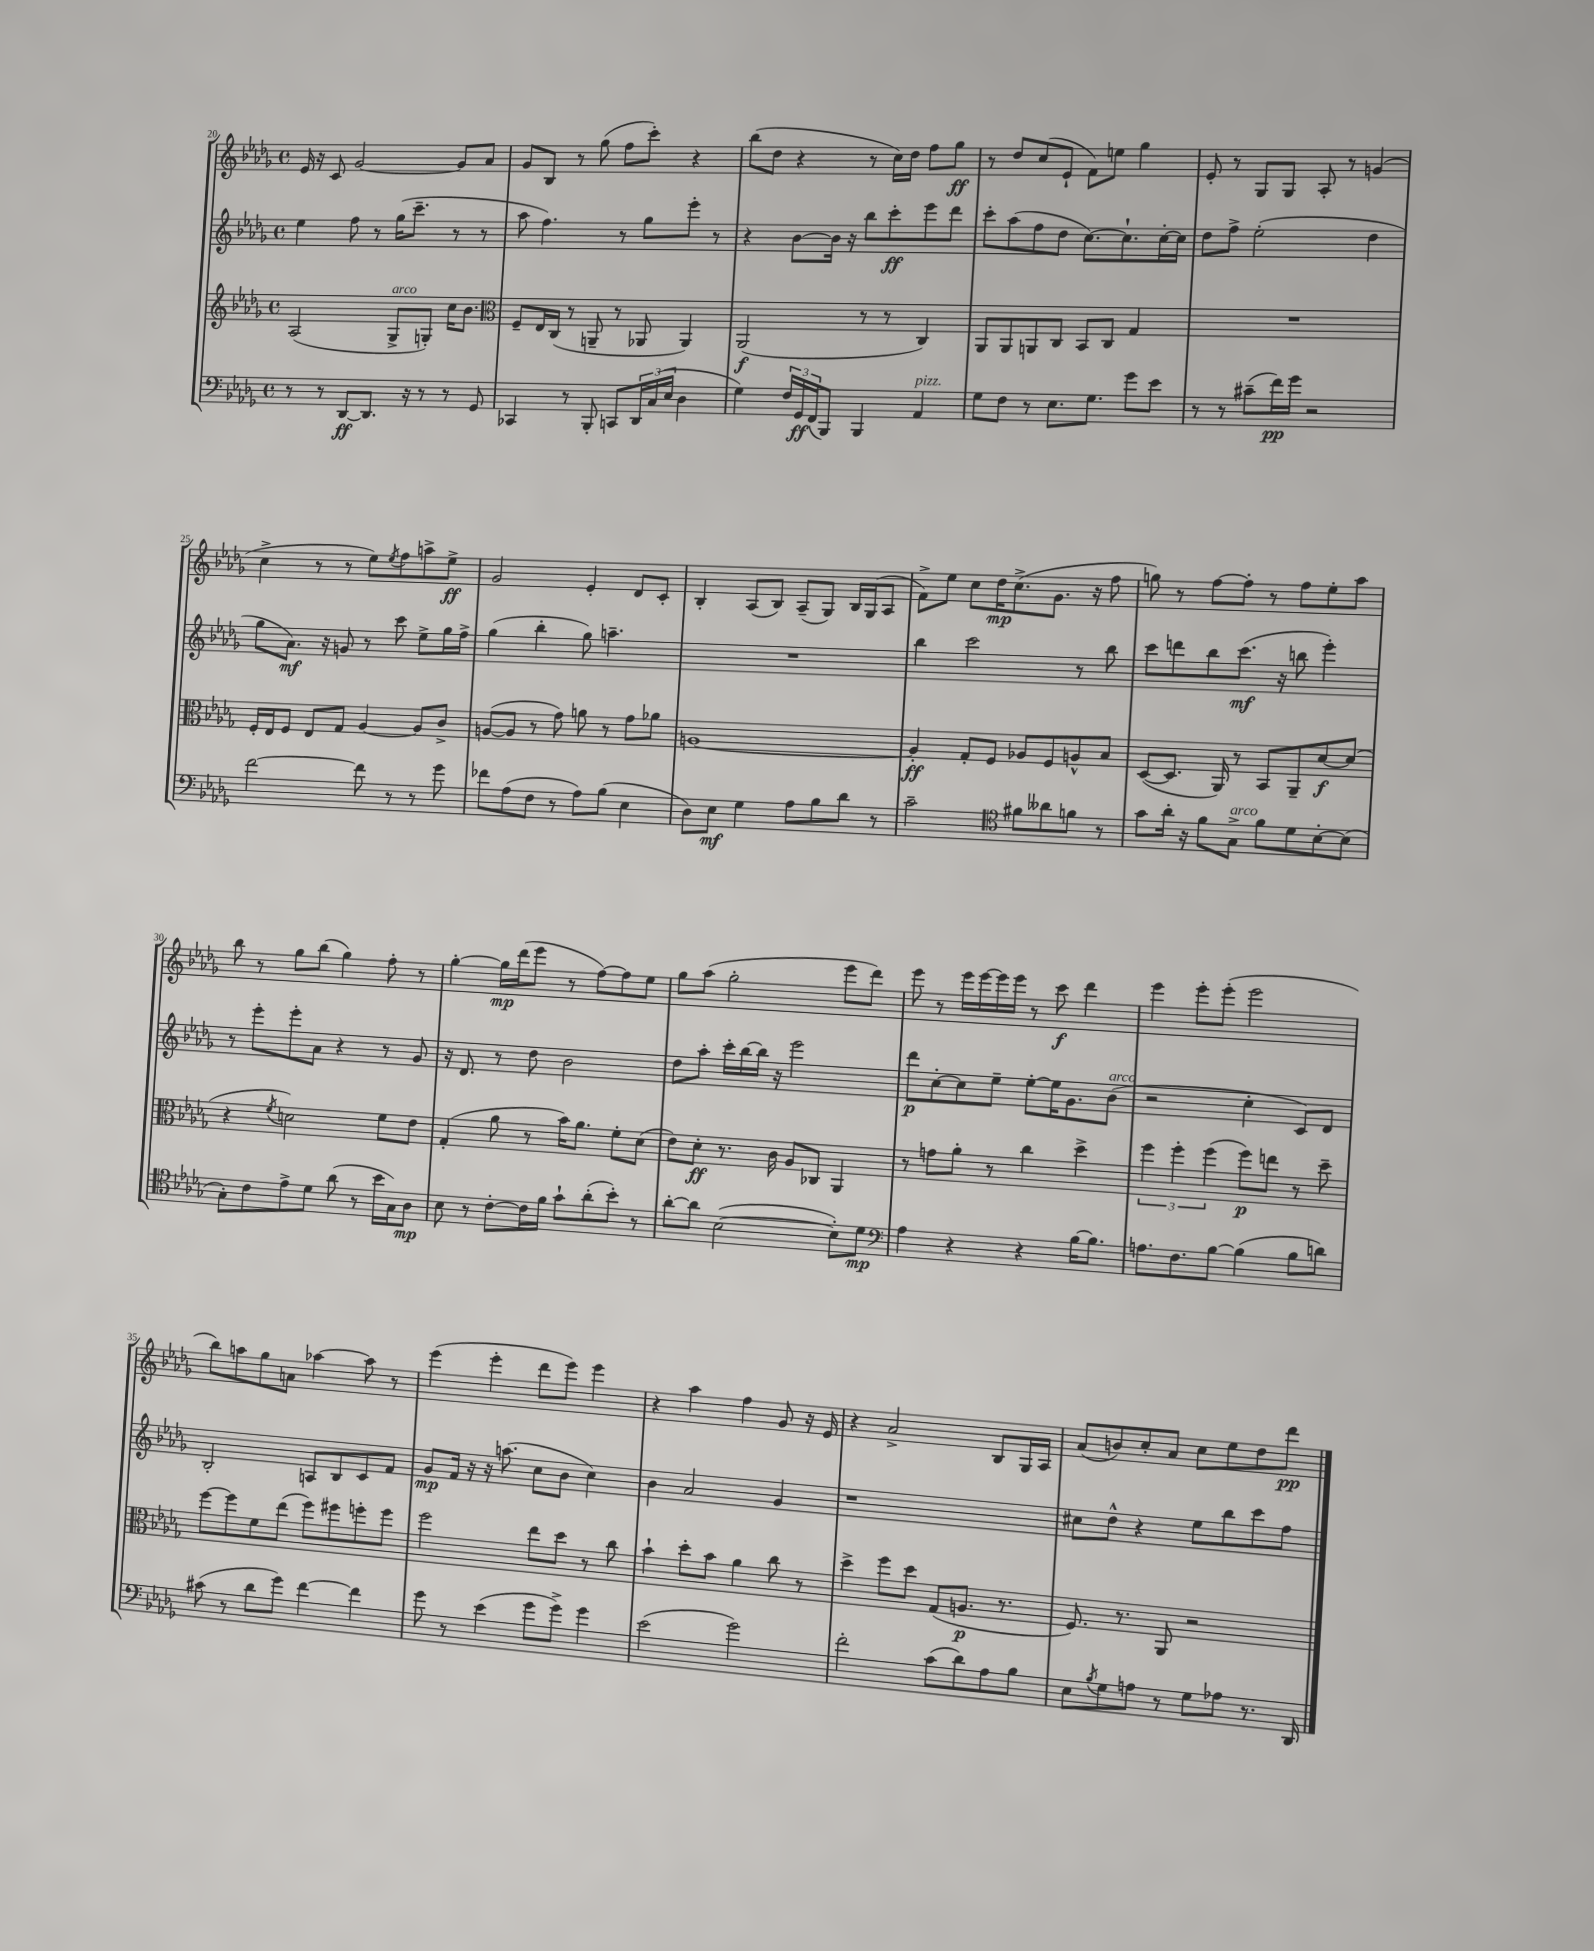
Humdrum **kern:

**kern	**dynam	**kern	**dynam	**kern	**dynam	**kern	**dynam
*part4	*part4	*part3	*part3	*part2	*part2	*part1	*part1
*staff4	*staff4	*staff3	*staff3	*staff2	*staff2	*staff1	*staff1
*clefF4	*	*clefG2	*	*clefG2	*	*clefG2	*
*k[b-e-a-d-g-]	*	*k[b-e-a-d-g-]	*	*k[b-e-a-d-g-]	*	*k[b-e-a-d-g-]	*
*M4/4	*	*M4/4	*	*M4/4	*	*M4/4	*
*met(c)	*	*met(c)	*	*met(c)	*	*met(c)	*
=20	=20	=20	=20	=20	=20	=20	=20
8r	.	(2A-/	.	4ee-\	.	16e-/	.
.	.	.	.	.	.	16r	.
8r	.	.	.	.	.	8c/	.
[8DD-/L	ff	.	.	8ff\	.	[2g-/	.
8.DD-/J]	.	.	.	8r	.	.	.
!	!	!LO:TX:a:i:t=arco	!	!	!	!	!
.	.	8G-^/L	.	(16gg-\KL	.	.	.
16r	.	.	.	8.ccc~\J	.	.	.
8r	.	8Gn'/J)	.	.	.	.	.
8r	.	16cc\KL	.	8r	.	8g-/L]	.
.	.	8.b-\J	.	.	.	.	.
8GG-/	.	.	.	8r	.	8a-/J	.
=21	=21	=21	=21	=21	=21	=21	=21
*	*	*clefC3	*	*	*	*	*
4CC-X/	.	8F~/L	.	8aa-\	.	8g-/L	.
.	.	16E-/L	.	4.ff\)	.	8B-/J	.
.	.	(16C/JJ	.	.	.	.	.
8r	.	8r	.	.	.	8r	.
8BBB-'/	.	8AAn~/	.	.	.	(8gg-\	.
8CCn/L	.	8r	.	8r	.	8ff\L	.
24DD-/L	.	8AA-X/	.	8gg-\L	.	8ccc'\J)	.
(24C/	.	.	.	.	.	.	.
24E-/JJ	.	.	.	.	.	.	.
4D-\	.	4AA-/)	.	8eee-'\J	.	4r	.
.	.	.	.	8r	.	.	.
=22	=22	=22	=22	=22	=22	=22	=22
4G-\)	.	(2AA-/	f	4r	.	(8bb-\L	.
.	.	.	.	.	.	8dd-\J	.
24F/LL	.	.	.	[8b-\L	.	4r	.
24GG-/	ff	.	.	.	.	.	.
(24FF/J	.	.	.	.	.	.	.
8BBB-/J)	.	.	.	16b-\Jk]	.	.	.
.	.	.	.	16r	.	.	.
4BBB-/	.	8r	.	8bb-\L	.	8r	.
.	.	8r	.	8ccc'\	ff	16cc\LL)	.
.	.	.	.	.	.	16dd-\JJ	.
!LO:TX:a:i:t=pizz.	!	!	!	!	!	!	!
4AA-/	.	4C/)	.	8eee-\	.	8ff\L	.
.	.	.	.	8ddd-\J	.	8gg-\J	ff
=23	=23	=23	=23	=23	=23	=23	=23
8G-\L	.	8AA-/L	.	8ccc'\L	.	8r	.
8F\J	.	8AA-/	.	(8aa-\	.	8dd-/L	.
8r	.	8AAn/	.	8ff\	.	(8cc/	.
8.E-\L	.	8C/J	.	8dd-\J	.	8e-`/J	.
.	.	8BB-/L	.	[8.cc\L)	.	8f\L)	.
8.G-\J	.	.	.	.	.	.	.
.	.	8C/J	.	.	.	8een\J	.
.	.	.	.	8.cc`\]	.	.	.
8g-\L	.	4G-/	.	.	.	4gg-\	.
8e-\J	.	.	.	[16cc'\L	.	.	.
.	.	.	.	16cc\JJ]	.	.	.
=24	=24	=24	=24	=24	=24	=24	=24
8r	.	1r	.	8dd-\L	.	8e-'/	.
8r	.	.	.	8ff^\J	.	8r	.
(8c#X~\L	.	.	.	(2ee-'\	.	8G-/L	.
16f\L)	pp	.	.	.	.	8G-/J	.
16g-\JJ	.	.	.	.	.	.	.
2r	.	.	.	.	.	8A-'/	.
.	.	.	.	.	.	8r	.
.	.	.	.	4dd-\	.	(4gn/	.
!!LO:LB:g=z
=25	=25	=25	=25	=25	=25	=25	=25
[2f\	.	16F'/LL	.	8gg-\L	.	4cc^\	.
.	.	16E-/J	.	.	.	.	.
.	.	8F/J	.	8.a-\J)	mf	.	.
.	.	8E-/L	.	.	.	8r	.
.	.	.	.	16r	.	.	.
.	.	8G-/J	.	8gn/	.	8r	.
8f\]	.	[4A-/	.	8r	.	8ee-\L)	.
.	.	.	.	.	.	8qee-/	.
8r	.	.	.	8ccc\	.	8ff\	.
8r	.	8A-/L]	.	8ee-^\L	.	8aan^\	.
8g-\	.	8c^/J	.	16gg-\L	.	8ee-^\J	ff
.	.	.	.	16ff^\JJ	.	.	.
=26	=26	=26	=26	=26	=26	=26	=26
8f-X\L	.	([8An/L	.	(4gg-\	.	2g-/	.
(8A-\	.	8A/J]	.	.	.	.	.
8F\J	.	8r	.	4bb-'\	.	.	.
8r	.	8g-\)	.	.	.	.	.
8A-\L)	.	8an\	.	8gg-\)	.	4e-'/	.
(8B-\J	.	8r	.	4.aan~\	.	.	.
4E-\	.	8g-\L	.	.	.	8d-/L	.
.	.	8a-X\J	.	.	.	8c'/J	.
=27	=27	=27	=27	=27	=27	=27	=27
8D-\L)	.	[1An	.	1r	.	4B-'/	.
8E-\J	mf	.	.	.	.	.	.
4G-\	.	.	.	.	.	(8A-/L	.
.	.	.	.	.	.	8B-/J)	.
8A-\L	.	.	.	.	.	(8A-~/L	.
8B-\	.	.	.	.	.	8G-/J)	.
8d-\J	.	.	.	.	.	16B-/LL	.
.	.	.	.	.	.	(16G-/J	.
8r	.	.	.	.	.	8A-/J	.
=28	=28	=28	=28	=28	=28	=28	=28
2c~\	.	4A'/]	ff	4bb-\	.	8f^\L)	.
.	.	.	.	.	.	8ee-\J	.
.	.	8G-'/L	.	2ccc\	.	8cc\L	.
.	.	8F/J	.	.	.	16dd-\K	mp
.	.	.	.	.	.	(8.cc^\	.
*clefC4	*	*	*	*	*	*	*
8f#X\L	.	8A-X/L	.	.	.	.	.
8a--X\	.	8F/	.	.	.	8.g-\J	.
8fn\J	.	8An^^/	.	8r	.	.	.
.	.	.	.	.	.	16r	.
8r	.	8B-/J	.	8bb-\	.	8ff\	.
=29	=29	=29	=29	=29	=29	=29	=29
8g-\L	.	([8D-/L	.	8ccc\L	.	8ggn\)	.
16a-'\Jk	.	8.D-/J]	.	8dddn\	.	8r	.
16r	.	.	.	.	.	.	.
8f\L	.	.	.	8bb-\	.	[8ff\L	.
.	.	16AA-/)	.	.	.	.	.
!LO:TX:a:i:t=arco	!	!	!	!	!	!	!
8G-^\J	.	8r	.	(8.ccc\J	mf	8ff'\J]	.
8f\L	.	8BB-/L	.	.	.	8r	.
.	.	.	.	16r	.	.	.
8d-\	.	8AA-~/	.	8bbn\	.	8ff\L	.
[8B-'\	.	[8d-/	f	4eee-'\)	.	8ee-'\	.
(8B-\J]	.	(8d-/J]	.	.	.	8aa-\J	.
!!LO:LB:g=z
=30	=30	=30	=30	=30	=30	=30	=30
8G-'\L)	.	4r	.	8r	.	8bb-\	.
8c\	.	.	.	8eee-'\L	.	8r	.
.	.	8qf/	.	.	.	.	.
8e-^\	.	2dn\)	.	8eee-'\	.	8gg-\L	.
8d-\J	.	.	.	8a-\J	.	(8bb-\J	.
(8a-\	.	.	.	4r	.	4gg-\)	.
8r	.	.	.	.	.	.	.
16b-\LL	.	8f\L	.	8r	.	8ff'\	.
16G-\J)	.	.	.	.	.	.	.
8A-\J	mp	8e-\J	.	8g-/	.	8r	.
=31	=31	=31	=31	=31	=31	=31	=31
8B-\	.	(4G-'/	.	16r	.	[4gg-'\	.
.	.	.	.	8.d-/	.	.	.
8r	.	.	.	.	.	.	.
[8c'\L	.	8a-\	.	8r	.	16gg-\LL]	mp
.	.	.	.	.	.	(16ddd-\J	.
16c\L]	.	8r	.	8dd-\	.	8eee-\J	.
16f\JJ	.	.	.	.	.	.	.
8g-`\L	.	16b-\KL)	.	2b-\	.	8r	.
.	.	8.a-\J	.	.	.	.	.
(8a-'\	.	.	.	.	.	[8ff\L)	.
8b-'\J)	.	8f'\L	.	.	.	8ff\]	.
8r	.	(8d-\J	.	.	.	8ee-\J	.
=32	=32	=32	=32	=32	=32	=32	=32
[8a-'\L	.	8e-\L)	.	8dd-\L	.	8gg-\L	.
8a-\J]	.	8d-'\J	ff	8aa-'\J	.	(8aa-\J	.
([2B-\	.	8.r	.	16ccc'\LL	.	2gg-'\	.
.	.	.	.	[16bb-\	.	.	.
.	.	.	.	16bb-\JJ]	.	.	.
.	.	16c\	.	16r	.	.	.
.	.	8A-/L	.	2eee-\	.	.	.
.	.	8C-X/J	.	.	.	.	.
8B-'\L])	.	4AA-/	.	.	.	8eee-\L	.
8d-\J	mp	.	.	.	.	8ddd-\J)	.
=33	=33	=33	=33	=33	=33	=33	=33
*clefF4	*	*	*	*	*	*	*
4A-\	.	8r	.	8ddd-\L	p	8eee-\	.
.	.	8gn\L	.	[8cc'\	.	8r	.
4r	.	8a-'\J	.	8cc\]	.	16eee-\LL	.
.	.	.	.	.	.	[16eee-\	.
.	.	8r	.	8ee-~\J	.	16eee-\]	.
.	.	.	.	.	.	16eee-\JJ	.
4r	.	4cc\	.	[8ee-'\L	.	8r	.
.	.	.	.	16ee-\K]	.	8ccc\	f
.	.	.	.	8.g-\	.	.	.
[16B-\KL	.	4dd-^\	.	.	.	4ddd-\	.
8.B-\J]	.	.	.	.	.	.	.
!	!	!	!	!LO:TX:a:i:t=arco	!	!	!
.	.	.	.	(8b-\J	.	.	.
=34	=34	=34	=34	=34	=34	=34	=34
8.An\L	.	6ff\	.	2r	.	4eee-\	.
.	.	6ff'\	.	.	.	.	.
8.F\	.	.	.	.	.	.	.
.	.	.	.	.	.	8eee-'\L	.
.	.	(6ff\	.	.	.	.	.
[8B-\J	.	.	.	.	.	(8eee-'\J	.
(4B-\]	.	8ff\L)	p	4cc'\	.	2eee-\	.
.	.	8een\J	.	.	.	.	.
8B-\L	.	8r	.	8c/L)	.	.	.
8dn\J)	.	8dd-~\	.	8d-/J	.	.	.
!!LO:LB:g=z
=35	=35	=35	=35	=35	=35	=35	=35
(8c#X\	.	[8ff\L	.	2B-'/	.	8bb-\L)	.
8r	.	8ff\]	.	.	.	8aan\	.
8d-\L	.	8f\	.	.	.	8gg-\	.
8g-\J)	.	(8ee-\J	.	.	.	8an\J	.
[4f\	.	8ff\L)	.	8An/L	.	[4aa-X\	.
.	.	8ff#X\	.	8B-/	.	.	.
4f\]	.	8ffn'\	.	8c/	.	8aa-\]	.
.	.	8ff\J	.	8f/J	.	8r	.
=36	=36	=36	=36	=36	=36	=36	=36
8g-\	.	2ff\	.	8g-/L	mp	(4eee-\	.
8r	.	.	.	16f/Jk	.	.	.
.	.	.	.	16r	.	.	.
(4e-\	.	.	.	16r	.	4eee-'\	.
.	.	.	.	(8.aan\	.	.	.
8g-\L	.	8ee-\L	.	8cc\L	.	8ddd-\L	.
8g-^\J)	.	8dd-\J	.	8b-\J	.	8eee-\J)	.
4g-\	.	8r	.	4cc\)	.	4eee-\	.
.	.	8cc\	.	.	.	.	.
=37	=37	=37	=37	=37	=37	=37	=37
(2e-\	.	4b-`\	.	4b-\	.	4r	.
.	.	8dd-'\L	.	2a-/	.	4aa-\	.
.	.	8b-\J	.	.	.	.	.
2g-\)	.	4a-\	.	.	.	4ff\	.
.	.	8cc\	.	4g-/	.	8g-/	.
.	.	8r	.	.	.	16r	.
.	.	.	.	.	.	16e-/	.
=38	=38	=38	=38	=38	=38	=38	=38
2f'\	.	4dd-^\	.	1r	.	4r	.
.	.	8ff\L	.	.	.	2a-^/	.
.	.	8dd-\J	.	.	.	.	.
(8c\L	.	(8G-/L	.	.	.	.	.
8d-\)	.	8.An/J	p	.	.	.	.
8A-\	.	.	.	.	.	8B-/L	.
.	.	8.r	.	.	.	.	.
8B-\J	.	.	.	.	.	16G-/L	.
.	.	.	.	.	.	16A-/JJ	.
=39	=39	=39	=39	=39	=39	=39	=39
8E-\L	.	8.F/)	.	8cc#X\L	.	(8a-/L	.
8qB-/	.	.	.	.	.	.	.
8G-\	.	.	.	8dd-^^\J	.	8bn/)	.
.	.	8.r	.	.	.	.	.
8An\J	.	.	.	4r	.	8cc'/	.
8r	.	8AA-/	.	.	.	8a-/J	.
8G-\L	.	2r	.	8ee-\L	.	8cc\L	.
8A-X\J	.	.	.	8bb-\	.	8ee-\	.
8.r	.	.	.	8ccc\	.	8dd-\	.
.	.	.	.	8ff\J	.	8ddd-\J	pp
16DD-/	.	.	.	.	.	.	.
==	==	==	==	==	==	==	==
*-	*-	*-	*-	*-	*-	*-	*-
